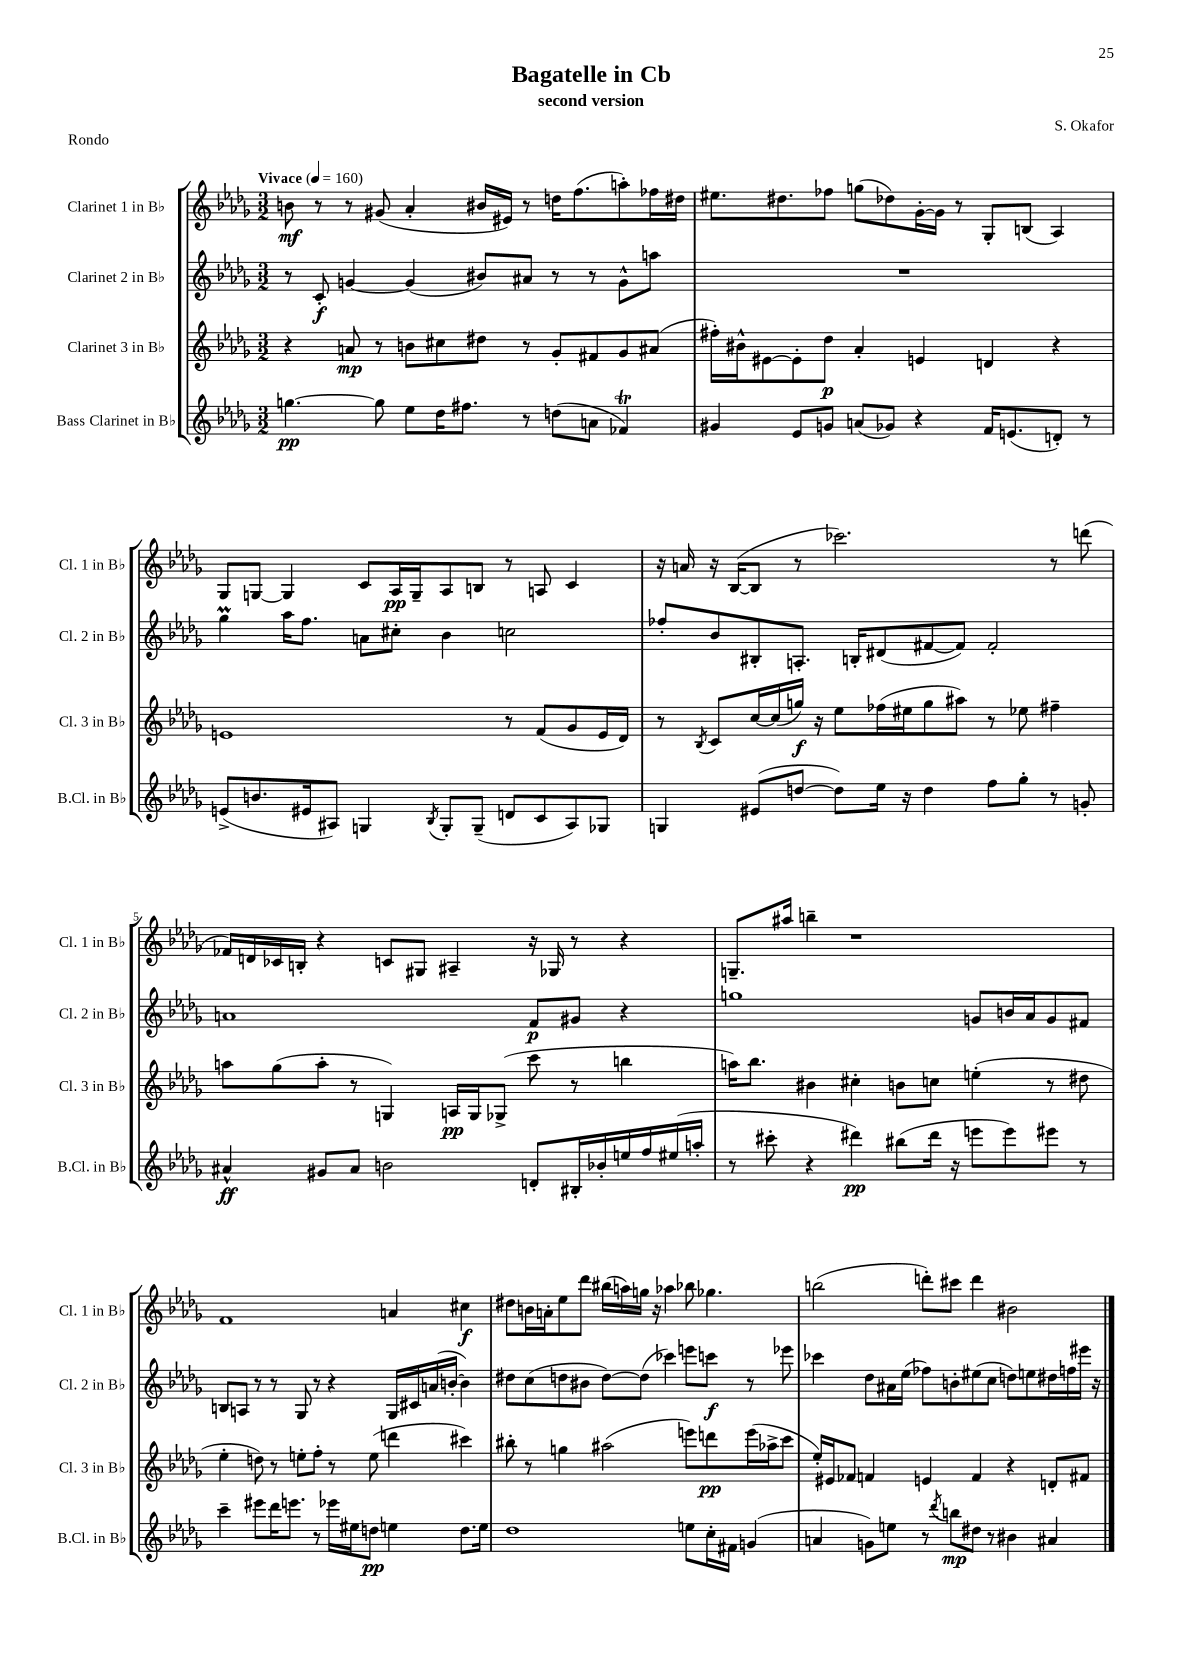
\header { title = "Bagatelle in Cb" composer = "S. Okafor" subtitle = "second version" piece = "Rondo" }
<<
\new StaffGroup <<
\new Staff = "s0" \with { instrumentName = "Clarinet 1 in Bb" shortInstrumentName = "Cl. 1 in Bb" } {
    \clef treble \key des \major \numericTimeSignature \time 3/2 \tempo "Vivace" 4 = 160
    b'8\mf r8 r8 gis'8( aes'4-. bis'16 eis'16) r8 d''16 f''8.( a''8-.) fes''16 dis''16 |
    eis''8. dis''8. fes''8 g''8( des''8) ges'16~-. ges'16 r8 ges8-. b8( aes4) |
    ges8 g8~ g4 c'8 aes16\pp g16-- aes8 b8 r8 a8 c'4 |
    r16 a'16 r16 bes16~( bes8 r8 ces'''2.) r8 d'''8( |
    fes'16) d'16 ces'16 b16-. r4 c'8 gis8 ais4-- r16 ges16 r8 r4 |
    g8.-- ais''16 b''4-- r1 |
    f'1 a'4 cis''4\f |
    dis''8 b'16 a'16-. ees''8 des'''8 bis''16( a''16) g''16 r16 aes''4 bes''8 ges''4. |
    b''2( d'''8-.) cis'''8 d'''4 bis'2 \bar "|." |
}
\new Staff = "s1" \with { instrumentName = "Clarinet 2 in Bb" shortInstrumentName = "Cl. 2 in Bb" } {
    \clef treble \key des \major \numericTimeSignature \time 3/2
    r8 c'8-.\f g'4~ g'4( bis'8) ais'8 r8 r8 g'8-^ a''8 |
    R1. |
    ges''4\prall aes''16 f''8. a'8 cis''8-. bes'4 c''2 |
    fes''8-. bes'8 bis8-. a8.-. b16-. dis'8( fis'8~ fis'8) fis'2-. |
    a'1 f'8\p gis'8 r4 |
    g''1 g'8 b'16 aes'16 g'8 fis'8 |
    b8 a8 r8 r8 ges8 r8 r4 ges16 cis'16 a'16( b'16~-. b'4) |
    dis''8 c''8( d''8 bis'8 d''8~) d''8( ces'''4) e'''8 c'''8\f r8 ees'''8 |
    ces'''4 des''8 ais'16 ees''16( fes''8) b'8-. eis''8( c''8 d''8) e''8 dis''16 f''16 eis'''16 r16 \bar "|." |
}
\new Staff = "s2" \with { instrumentName = "Clarinet 3 in Bb" shortInstrumentName = "Cl. 3 in Bb" } {
    \clef treble \key des \major \numericTimeSignature \time 3/2
    r4 a'8\mp r8 b'8 cis''8 dis''8 r8 ges'8-. fis'8 ges'8 ais'8( |
    fis''16-.) bis'16-^ eis'8~ eis'8-. des''8\p aes'4-. e'4 d'4 r4 |
    e'1 r8 f'8( ges'8 e'16 des'16) |
    r8 \acciaccatura { bes8 } c'8 c''16~ c''16( g''16\f) r16 ees''8 fes''16( eis''16 g''8 ais''8) r8 ees''8 fis''4-- |
    a''8 ges''8( a''8-. r8 g4) a16\pp g16 ges8->( c'''8 r8 b''4 |
    a''16) bes''8. bis'4 cis''4-. b'8 c''8 e''4-.( r8 dis''8 |
    ees''4-. d''8) r8 e''8-. f''8-. r8 e''8( d'''4 cis'''4) |
    bis''8-. r8 g''4 ais''2( e'''8) d'''8\pp e'''16( aes''16-> c'''8 |
    ees''16-.) eis'16 fes'8 f'4 e'4 f'4 r4 d'8-. fis'8 \bar "|." |
}
\new Staff = "s3" \with { instrumentName = "Bass Clarinet in Bb" shortInstrumentName = "B.Cl. in Bb" } {
    \clef treble \key des \major \numericTimeSignature \time 3/2
    g''4.~\pp g''8 ees''8 des''16 fis''8. r8 d''8( a'8 fes'4\trill) |
    gis'4 ees'8 g'8 a'8( ges'8) r4 f'16 e'8.( d'8-.) r8 |
    e'8->( b'8. eis'16 ais8) g4 \acciaccatura { bes8 } g8-. g8--( d'8 c'8 ais8) ges8 |
    g4 eis'8( d''8~ d''8) ees''16 r16 d''4 f''8 ges''8-. r8 g'8-. |
    ais'4-^\ff gis'8 ais'8 b'2 d'8-. bis16-. bes'16-. e''16 f''16 eis''16( a''16-. |
    r8 cis'''8-. r4 dis'''4\pp) bis''8( dis'''16 r16 e'''8 e'''8) eis'''8 r8 |
    c'''4-- eis'''8 des'''16 e'''8. r8 ees'''16 eis''16 d''8\pp e''4 d''8. e''16 |
    des''1 e''8 c''16-. fis'16 g'4( |
    a'4 g'8) e''8 r8 \acciaccatura { des'''8 } b''8\mp dis''8 r8 bis'4 ais'4 \bar "|." |
}
>>
>>
\layout { \context { \Score \override BarNumber.break-visibility = ##(#f #t #t) barNumberVisibility = #(every-nth-bar-number-visible 5) } }
